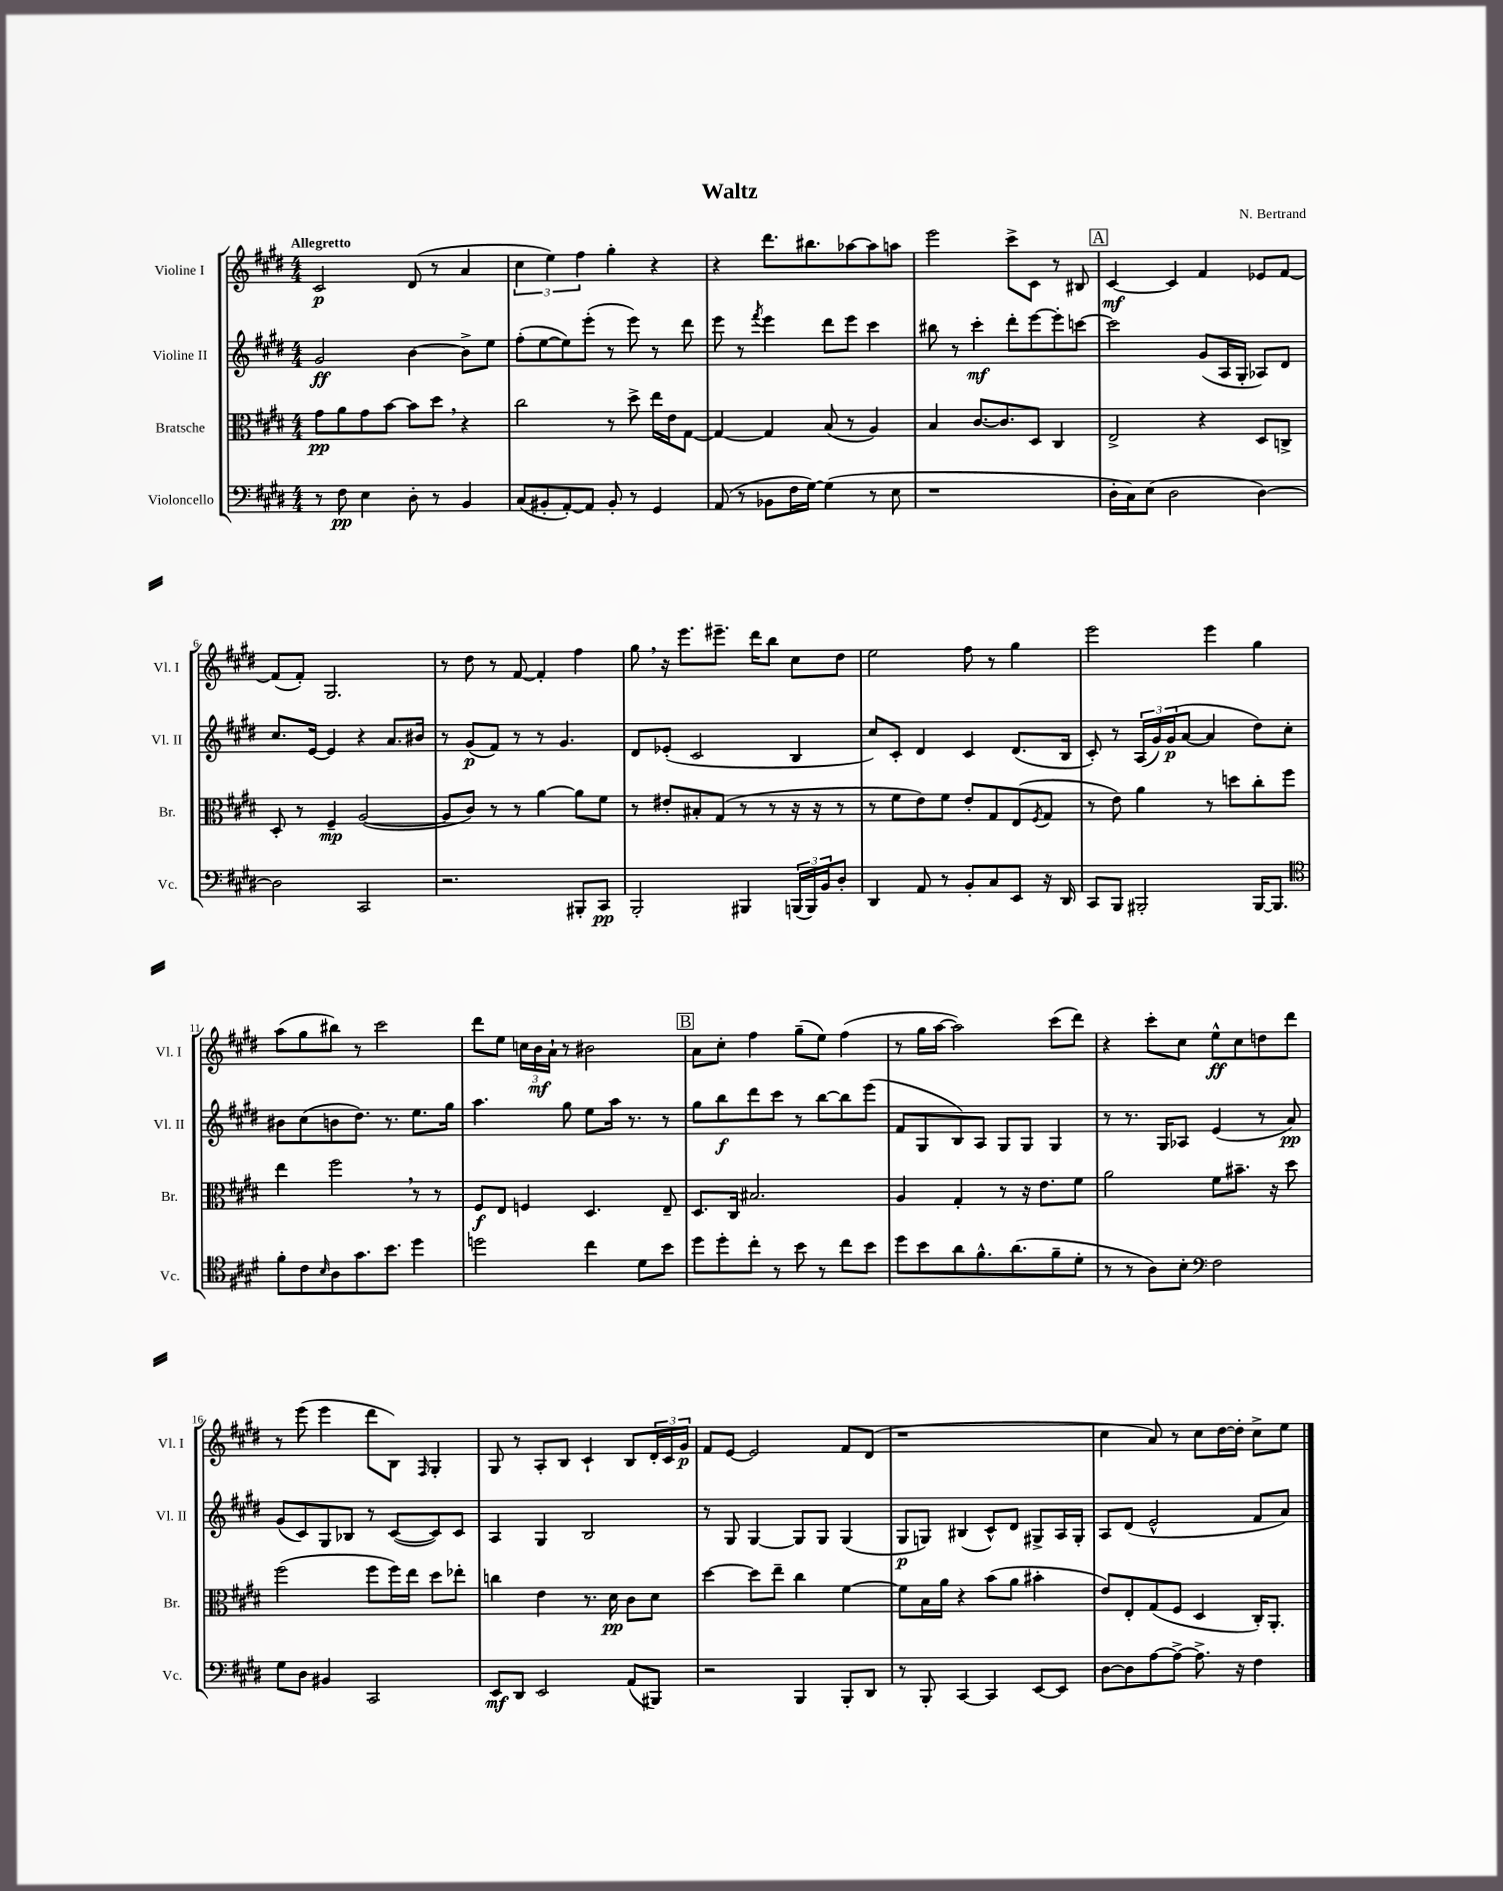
\header { title = "Waltz" composer = "N. Bertrand" }
<<
\new StaffGroup <<
\new Staff = "s0" \with { instrumentName = "Violine I" shortInstrumentName = "Vl. I" } {
    \clef treble \key e \major \numericTimeSignature \time 4/4 \tempo "Allegretto"
    cis'2\p dis'8( r8 a'4 |
    \tuplet 3/2 { cis''4 e''4) fis''4 } gis''4-. r4 |
    r4 dis'''8. bis''8. aes''8~ aes''8 a''8 |
    e'''2 cis'''8-> cis'8 r8 bis8 |
    \mark \markup { \box "A" } cis'4~\mf cis'4 fis'4 ees'8 fis'8~ |
    fis'8( fis'8-.) gis2. |
    r8 dis''8 r8 fis'8~ fis'4-. fis''4 |
    gis''8 \breathe r16 e'''8. eis'''8.-- dis'''16 b''8 cis''8 dis''8 |
    e''2 fis''8 r8 gis''4 |
    e'''2 e'''4 gis''4 |
    a''8( gis''8 bis''8) r8 cis'''2 |
    dis'''8 e''8 \tuplet 3/2 { c''16 b'16\mf a'16-! } r8 bis'2 |
    \mark \markup { \box "B" } a'8 cis''8-. fis''4 gis''8--( e''8) fis''4( |
    r8 gis''16 a''16~ a''2) cis'''8( dis'''8) |
    r4 cis'''8-. cis''8 e''8-^\ff cis''8 d''8 dis'''8 |
    r8 e'''8( e'''4 dis'''8 b8) \grace { fis16 } gis4-. |
    gis8 r8 a8-. b8 cis'4-! b8 \tuplet 3/2 { dis'16-. cis'16 gis'16\p } |
    fis'8 e'8~ e'2 fis'8 dis'8( |
    r1 |
    cis''4 a'8) r8 cis''8 dis''16~ dis''16-. cis''8-> e''8 \bar "|." |
}
\new Staff = "s1" \with { instrumentName = "Violine II" shortInstrumentName = "Vl. II" } {
    \clef treble \key e \major \numericTimeSignature \time 4/4
    gis'2\ff b'4~ b'8-> e''8 |
    fis''8-.( e''8~ e''8) e'''8-.( r8 e'''8) r8 dis'''8 |
    e'''8 r8 \acciaccatura { fis'''8 } e'''4 dis'''8 e'''8 cis'''4 |
    bis''8 r8 cis'''4-.\mf dis'''8-. e'''8~ e'''8-. c'''8~ |
    \mark \markup { \box "A" } c'''2 gis'8( a16 gis16-. aes8) dis'8 |
    cis''8. e'16~ e'4 r4 a'8. bis'16 |
    r8 gis'8\p( fis'8) r8 r8 gis'4. |
    dis'8 ees'8-.( cis'2 b4 |
    cis''8) cis'8-. dis'4 cis'4 dis'8.( b16 |
    cis'8-.) r8 \tuplet 3/2 { a16( gis'16) gis'16\p( } a'8~ a'4 dis''8) cis''8-. |
    bis'8 cis''8( b'8 dis''8.) r8. e''8. gis''16 |
    a''4. gis''8 e''8 a''16 r8. r8 |
    \mark \markup { \box "B" } gis''8 b''8\f dis'''8 cis'''8 r8 b''8~ b''8 e'''8( |
    fis'8 gis8 b8) a8 gis8 gis8 gis4 |
    r8 r8. gis16 aes8 e'4( r8 a'8\pp) |
    gis'8( cis'8) gis8 bes8 r8 cis'8~( cis'8) cis'8 |
    a4 gis4 b2 |
    r8 gis8 gis4~ gis8 gis8 gis4( |
    gis8\p g8) bis4( cis'8-^) dis'8 gis8-> a16 gis16-. |
    a8 dis'8( e'2-^ fis'8 a'8) \bar "|." |
}
\new Staff = "s2" \with { instrumentName = "Bratsche" shortInstrumentName = "Br." } {
    \clef alto \key e \major \numericTimeSignature \time 4/4
    gis'8\pp a'8 gis'8 b'8~ b'8 dis''8 \breathe r4 |
    cis''2 r8 dis''8-> e''16 e'16 gis8~ |
    gis4~ gis4 b8( r8 a4) |
    b4 cis'8.~ cis'8. dis8 cis4 |
    \mark \markup { \box "A" } e2-> r4 dis8 c8-> |
    dis8-. r8 fis4--\mp a2~( |
    a8 cis'8) r8 r8 a'4~ a'8 fis'8 |
    r8 eis'8-. bis8-. gis8( r8 r8 r16 r16 r8 |
    r8 fis'8 e'8) fis'8 e'8-. gis8 e8( \acciaccatura { fis8 } gis8 |
    r8 e'8) a'4 r8 d''8 cis''8-. fis''8 |
    e''4 fis''2 \breathe r8 r8 |
    fis8\f e8 f4 dis4. e8-- |
    \mark \markup { \box "B" } dis8. cis16 bis2. |
    a4 gis4-. r8 r16 e'8. fis'8 |
    a'2 fis'8 bis'8.-- r16 dis''8 |
    fis''2( fis''8 fis''16) e''16 dis''8 ees''8-. |
    c''4 e'4 r8. dis'16\pp cis'8 dis'8 |
    dis''4~ dis''8 e''8-- cis''4 fis'4~ |
    fis'8 b16 a'16 r4 b'8( a'8 bis'4-. |
    e'8) e8-. gis8( fis8 dis4 cis16-.) a,8.-. \bar "|." |
}
\new Staff = "s3" \with { instrumentName = "Violoncello" shortInstrumentName = "Vc." } {
    \clef bass \key e \major \numericTimeSignature \time 4/4
    r8 fis8\pp e4 dis8-. r8 b,4 |
    cis8( bis,8-. a,8~-.) a,8 bis,8-. r8 gis,4 |
    a,8( r8 bes,8 fis16 gis16~) gis4( r8 e8 |
    r1 |
    \mark \markup { \box "A" } dis16-. cis16) e8( dis2 dis4~) |
    dis2 cis,2 |
    r2. bis,,8-. cis,8\pp |
    b,,2-. bis,,4 \tuplet 3/2 { b,,16( b,,16) b,16 } dis8-. |
    dis,4 a,8 r8 b,8-. cis8 e,8 r16 dis,16 |
    cis,8 b,,8 bis,,2-. bis,,16~ bis,,8. |
    \clef tenor fis'8-. cis'8 \grace { b16 } a8 gis'8. b'8. dis''4 |
    d''2 cis''4 dis'8 b'8 |
    \mark \markup { \box "B" } dis''8 dis''8-. cis''8-. r8 b'8 r8 cis''8 b'8 |
    dis''8 b'8 a'8 fis'8.-^ a'8.( fis'8-- dis'8-. |
    r8 r8 a8) b8-. \clef bass fis2 |
    gis8 dis8 bis,4 cis,2 |
    e,8\mf dis,8 e,2 a,8( bis,,8) |
    r2 b,,4 b,,8-. dis,8 |
    r8 b,,8-. cis,4~ cis,4 e,8~ e,8 |
    dis8~ dis8 a8~ a8~-> a8.-> r16 fis4 \bar "|." |
}
>>
>>
